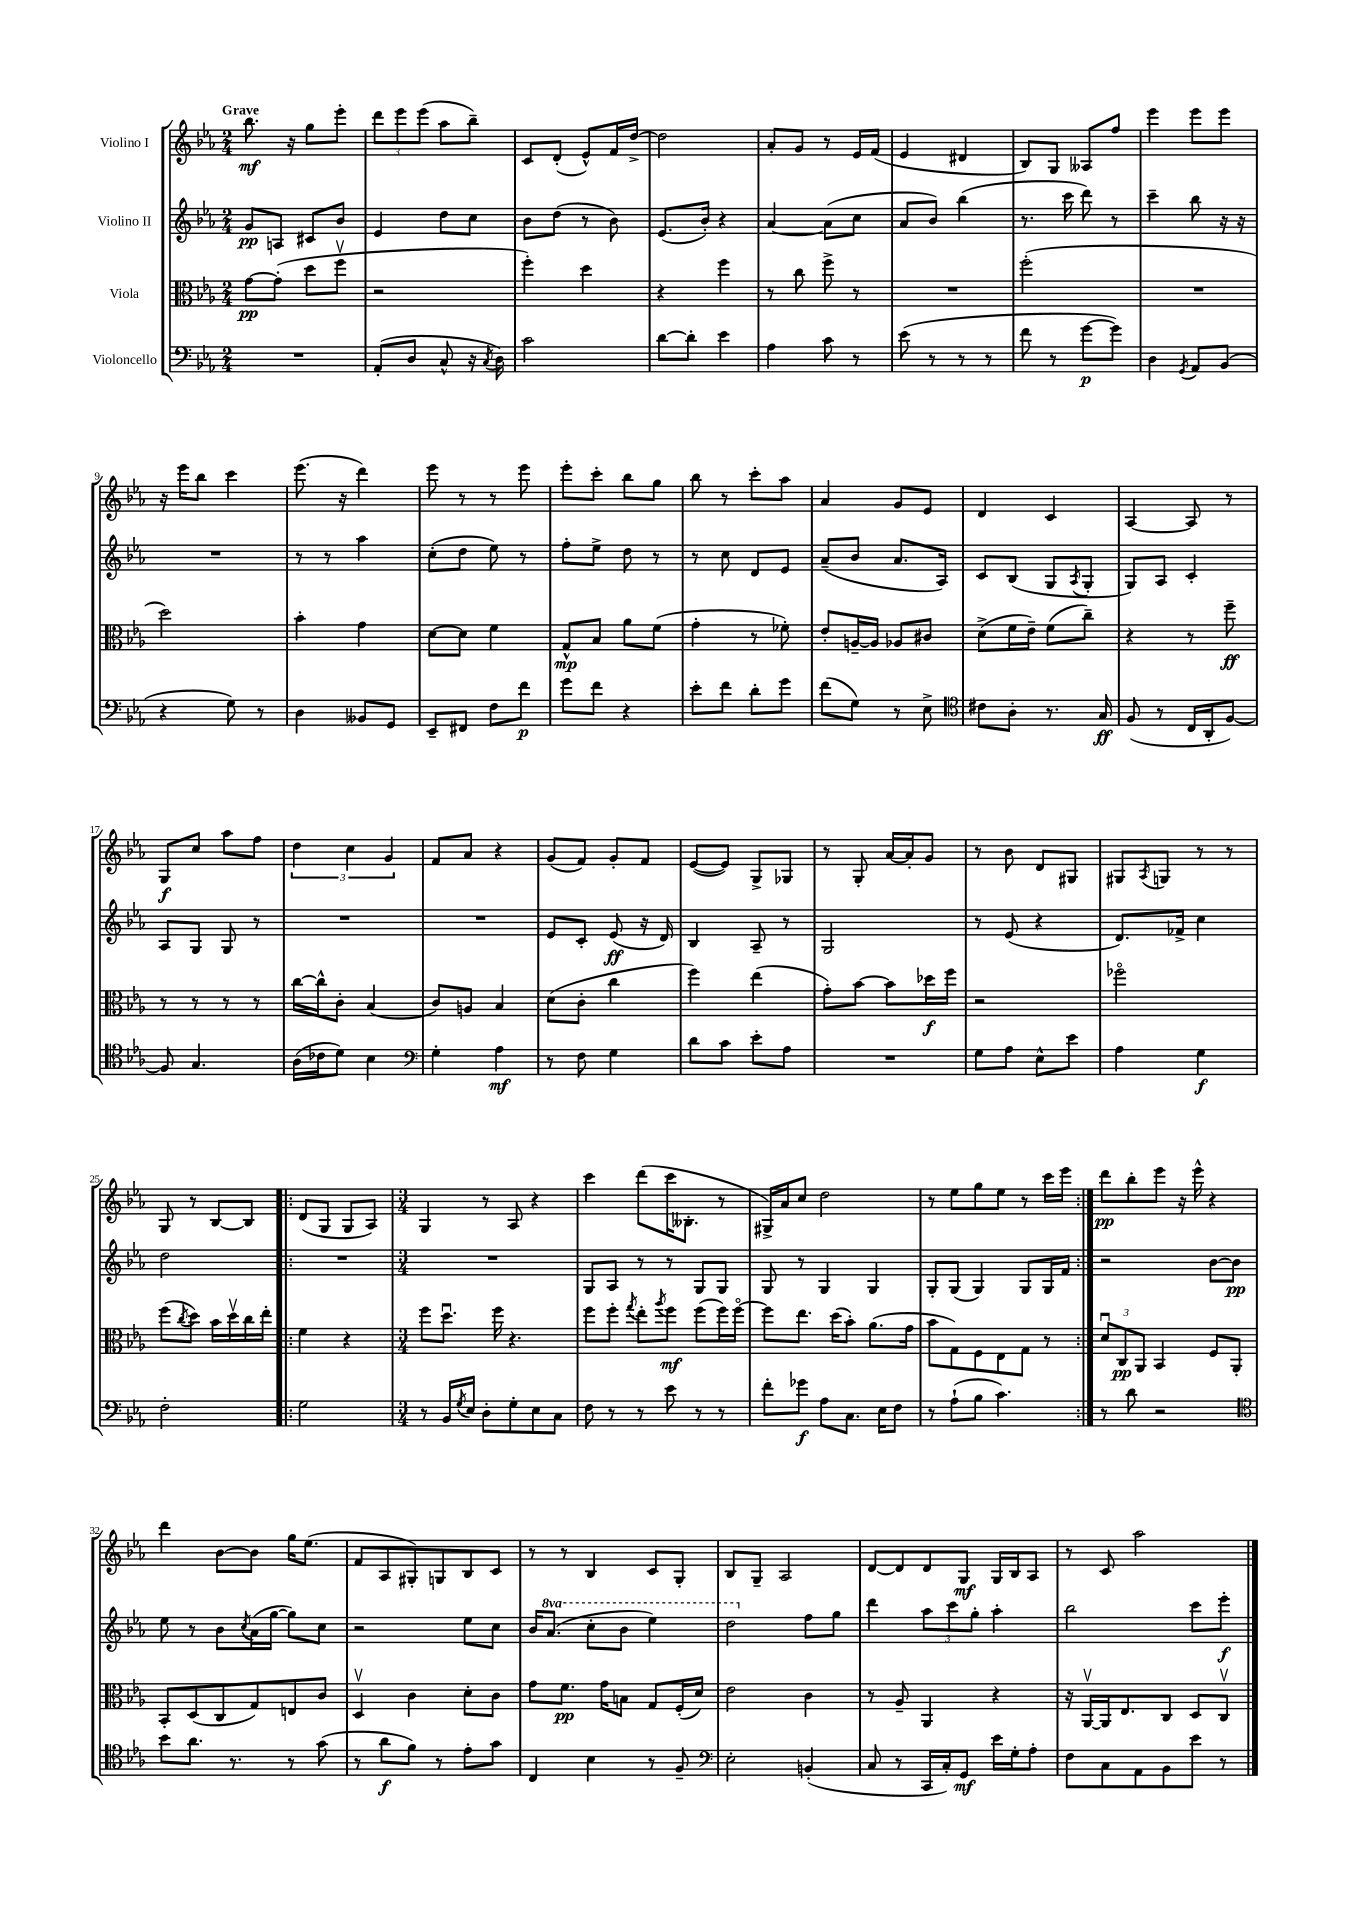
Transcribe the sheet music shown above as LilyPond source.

<<
\new StaffGroup <<
\new Staff = "s0" \with { instrumentName = "Violino I" } {
    \clef treble \key ees \major \numericTimeSignature \time 2/4 \tempo "Grave"
    bes''8.\mf r16 g''8 ees'''8-. |
    \tuplet 3/2 { d'''8 ees'''8 ees'''8( } aes''8 bes''8--) |
    c'8 d'8-.( ees'8-^) f'16 d''16~-> |
    d''2 |
    aes'8-. g'8 r8 ees'16 f'16( |
    ees'4 dis'4 |
    bes8) g8 aeses8 f''8 |
    ees'''4 ees'''8 ees'''8 |
    r16 ees'''16 bes''8 c'''4 |
    ees'''8.( r16 d'''4) |
    ees'''8 r8 r8 ees'''8 |
    ees'''8-. c'''8-. bes''8 g''8 |
    bes''8 r8 c'''8-. aes''8 |
    aes'4 g'8 ees'8 |
    d'4 c'4 |
    aes4~ aes8 r8 |
    g8\f c''8 aes''8 f''8 |
    \tuplet 3/2 { d''4 c''4 g'4 } |
    f'8 aes'8 r4 |
    g'8( f'8) g'8-. f'8 |
    ees'8~( ees'8) g8-> ges8 |
    r8 g8-. aes'16~ aes'16-. g'8 |
    r8 bes'8 d'8 gis8 |
    gis8 \acciaccatura { aes8 } g8 r8 r8 |
    g8 r8 bes8~ bes8 |
    \repeat volta 2 { d'8( g8 g8 aes8) |
    \numericTimeSignature \time 3/4 g4 r8 aes8 r4 |
    c'''4 d'''8( c'''16 beses8.-. r8 |
    gis16->) aes'16 c''8 d''2 |
    r8 ees''8 g''8 ees''8 r8 c'''16 ees'''16 | }
    d'''8\pp bes''8-. ees'''8 r16 ees'''16-^ r4 |
    d'''4 bes'8~ bes'8 g''16 ees''8.( |
    f'8 aes8 gis8-.) g8 bes8 c'8 |
    r8 r8 bes4 c'8 g8-. |
    bes8 g8-- aes2 |
    d'8~ d'8 d'8 g8\mf g16 bes16 aes8 |
    r8 c'8 aes''2 \bar "|." |
}
\new Staff = "s1" \with { instrumentName = "Violino II" } {
    \clef treble \key ees \major \numericTimeSignature \time 2/4 \set Staff.ottavationMarkups = #ottavation-simple-ordinals
    g'8\pp a8 cis'8 bes'8 |
    ees'4 d''8 c''8 |
    bes'8 d''8( r8 bes'8) |
    ees'8.( bes'16-.) r4 |
    aes'4~ aes'8( c''8 |
    aes'8 bes'8) bes''4( |
    r8. c'''16 d'''8) r8 |
    c'''4-- bes''8 r16 r16 |
    R2 |
    r8 r8 aes''4 |
    c''8-.( d''8 ees''8) r8 |
    f''8-. ees''8-> d''8 r8 |
    r8 c''8 d'8 ees'8 |
    aes'8--( bes'8 aes'8. aes16) |
    c'8 bes8( g8 \acciaccatura { aes8 } g8-. |
    g8) aes8 c'4-. |
    aes8 g8 g8 r8 |
    R2 |
    R2 |
    ees'8 c'8-. ees'8\ff( r16 d'16) |
    bes4 aes8-- r8 |
    g2 |
    r8 ees'8( r4 |
    d'8.) fes'16-> c''4 |
    d''2 |
    \repeat volta 2 { R2 |
    \numericTimeSignature \time 3/4 R2. |
    g8 aes8 r8 r8 g8 g8 |
    g8 r8 g4 g4 |
    g8-. g8( g4) g8 g16 f'16 | }
    r2 bes'8~ bes'8\pp |
    ees''8 r8 bes'8 \acciaccatura { c''8 } aes'16( g''16~ g''8) c''8 |
    r2 ees''8 c''8 |
    bes'16 \ottava #1 aes''8.( c'''8-. bes''8 ees'''4) |
    d'''2 \ottava #0 f''8 g''8 |
    d'''4 \tuplet 3/2 { aes''8 c'''8 g''8-. } aes''4-. |
    bes''2 c'''8 ees'''8-.\f \bar "|." |
}
\new Staff = "s2" \with { instrumentName = "Viola" } {
    \clef alto \key ees \major \numericTimeSignature \time 2/4
    g'8~\pp g'8-.( d''8 f''8\upbow |
    r2 |
    f''4-.) d''4 |
    r4 f''4 |
    r8 c''8 f''8-> r8 |
    R2 |
    f''2-.( |
    R2 |
    d''2) |
    bes'4-. g'4 |
    d'8~ d'8 f'4 |
    g8-^\mp bes8 aes'8 f'8( |
    g'4-. r8 fes'8-.) |
    ees'8-. a16~-- a16 aes8 cis'8 |
    d'8->( f'16 ees'16--) f'8( c''8--) |
    r4 r8 f''8--\ff |
    r8 r8 r8 r8 |
    c''16~ c''16-^ c'8-. bes4( |
    c'8) a8 bes4 |
    d'8( c'8-. c''4 |
    f''4) ees''4( |
    g'8-.) bes'8~ bes'8 des''16\f f''16 |
    r2 |
    fes''2\flageolet |
    f''8( \acciaccatura { c''8 } d''8) bes'16 d''16\upbow c''16 ees''16-. |
    \repeat volta 2 { f'4 r4 |
    \numericTimeSignature \time 3/4 f''8 d''8.\downbow f''16 r4. |
    f''8 f''8-. \acciaccatura { g''8 } ees''8-. \acciaccatura { aes''8 } f''8\mf f''8( f''16) f''16~\flageolet |
    f''8 ees''8. d''16( bes'8-.) aes'8.( g'16 |
    bes'8 g8) f8 ees8 g8 r8 | }
    \tuplet 3/2 { d'8\downbow c8\pp aes,8 } bes,4 f8 aes,8-. |
    bes,8-. d8( c8 g8) e8 c'8 |
    d4\upbow c'4 d'8-. c'8 |
    g'8 f'8.\pp g'16 b8 g8 f16-.( d'16) |
    ees'2 c'4 |
    r8 aes8-- aes,4 r4 |
    r16 aes,16~\upbow aes,16 ees8. c8 d8 c8\upbow \bar "|." |
}
\new Staff = "s3" \with { instrumentName = "Violoncello" } {
    \clef bass \key ees \major \numericTimeSignature \time 2/4
    R2 |
    aes,8-.( d8 c8-^ r16 \acciaccatura { c8 } d16) |
    c'2 |
    d'8~ d'8-. ees'4 |
    aes4 c'8 r8 |
    ees'8( r8 r8 r8 |
    f'8 r8 g'8~\p g'8) |
    d4 \acciaccatura { g,8 } aes,8 bes,8( |
    r4 g8) r8 |
    d4 beses,8 g,8 |
    ees,8-- fis,8 f8 f'8\p |
    g'8 f'8 r4 |
    ees'8-. f'8 d'8-. g'8 |
    f'8( g8) r8 ees8-> |
    \clef tenor cis'8 aes8-. r8. g16\ff |
    f8( r8 c16 aes,16-. f8~) |
    f8 g4. |
    aes16( ces'16 d'8) bes4 |
    \clef bass g4-. aes4\mf |
    r8 f8 g4 |
    d'8 c'8 ees'8-. aes8 |
    R2 |
    g8 aes8 ees8-^ ees'8 |
    aes4 g4\f |
    f2-. |
    \repeat volta 2 { g2 |
    \numericTimeSignature \time 3/4 r8 bes,16 \acciaccatura { g8 } ees16 d8-. g8-. ees8 c8 |
    f8 r8 r8 ees'8 r8 r8 |
    f'8-. ges'8\f aes8 c8. ees16 f8 |
    r8 aes8-!( bes8 c'4.) | }
    r8 d'8 r2 |
    \clef tenor bes'8 aes'8. r8. r8 g'8( |
    r8 aes'8\f f'8) r8 ees'8-. g'8 |
    c4 bes4 r8 f8-- |
    \clef bass ees2-. b,4-.( |
    c8 r8 c,16 c16-.) g,8\mf ees'16 g16-. aes8-. |
    f8 c8 aes,8 bes,8 ees'8 r8 \bar "|." |
}
>>
>>
